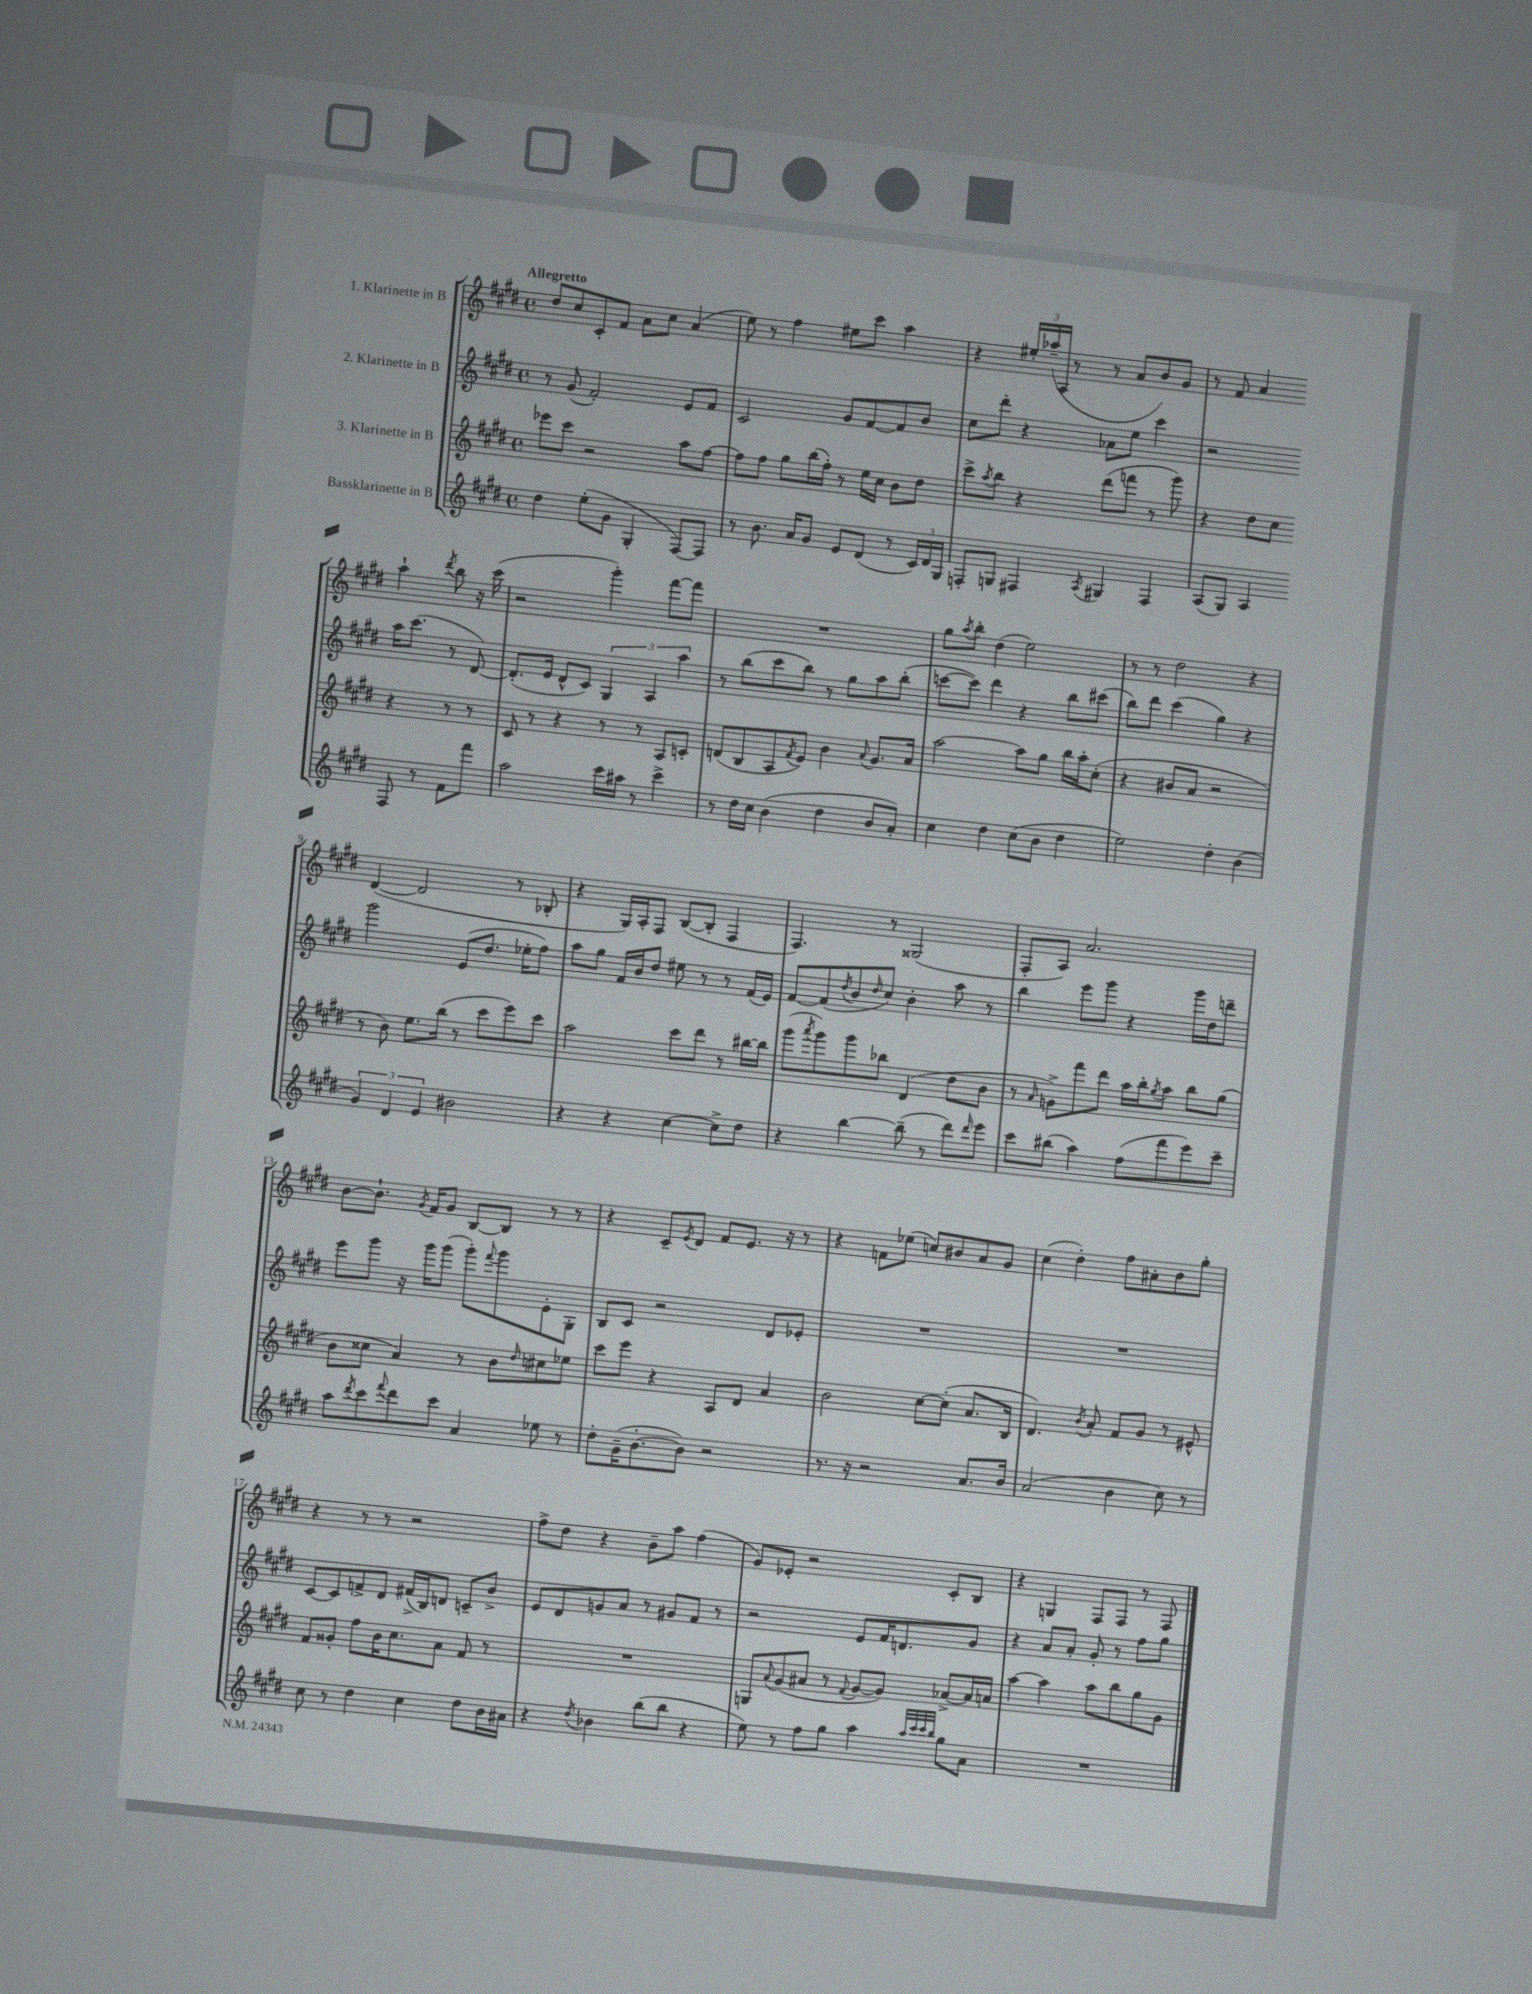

**kern	**kern	**kern	**kern
*part4	*part3	*part2	*part1
*staff4	*staff3	*staff2	*staff1
*I"Bassklarinette in B	*I"3. Klarinette in B	*I"2. Klarinette in B	*I"1. Klarinette in B
*clefG2	*clefG2	*clefG2	*clefG2
*k[f#c#g#d#]	*k[f#c#g#d#]	*k[f#c#g#d#]	*k[f#c#g#d#]
*M4/4	*M4/4	*M4/4	*M4/4
*met(c)	*met(c)	*met(c)	*met(c)
=1	=1	=1	=1
!	!	!	!LO:TX:a:B:t=Allegretto
4dd#\	8eee-X\L	8r	8dd#/L
.	8ccc#\J	(8g#/	8cc#/
(8ee'\L	2r	2f#'/)	8c#'/
8g#\J	.	.	8f#/J
4G#'/	.	.	8a\L
.	.	.	8cc#\J
[8F#/L)	8aa\L	8e/L	(4a/
8F#/J]	[8ff#\J	8f#/J	.
=2	=2	=2	=2
8r	8ff#\L]	2c#/	8ee\)
8.b\	8ff#\J	.	8r
.	8gg#\L	.	4ff#\
16a/KL	.	.	.
8g#/J	(16bb\L	.	.
.	16ff#'\JJ)	.	.
8e/L	8r	8g#/L	8ee#X\L
(8d#/J	16ee\LL	[8f#/	8ccc#\J
.	16cc#\JJ	.	.
8r	8b\L	8f#/]	4aa\
24c#/LL)	8dd#\J	8b/J	.
24d#/	.	.	.
24G#/JJ	.	.	.
=3	=3	=3	=3
8Fn'/L	8ccc#^\L	8cc#\L	4r
.	8qaa/	.	.
8Gn/J	8bb\J	8ddd#'\J	.
4F#X/	4r	4r	24ee#X'/LL
.	.	.	(24aa-X~/
.	.	.	24A/JJ
.	.	.	8r
8qA/	.	.	.
4G#X/	(8ddd#\L	8a-X\L	8r
.	8fffn\J	8ee\J	8a/L
4F#/	8r	4ccc#\	8b/)
.	8ggg#\)	.	8g#/J
=4	=4	=4	=4
(8A/L	4r	2r	8r
8G#/J)	.	.	8f#/
4A/	8dd#\L	.	4a/
.	8cc#\J	.	.
8F#/	4r	16aa\KL	4aa`\
.	.	(8.ccc#\J	.
8r	.	.	.
.	.	.	8qddd#/
8f#\L	8r	8r	8bb\
8fff#\J	8r	[8d#/)	16r
.	.	.	(16ccc#\
!!LO:LB:g=z
=5	=5	=5	=5
2aa\	8c#/	(8.d#'/L]	2r
.	8r	.	.
.	.	16e/Jk	.
.	4r	8d#^^/L	.
.	.	8c#/J)	.
16ccc#\LL	8r	6G#/	4ggg#'\)
16aa#X\JJ	.	.	.
8r	8r	.	.
.	.	6A/	.
4ccc#^\	8A/L	.	[8fff#\L
.	.	6aa\	.
.	8cn'/J	.	8fff#\J]
=6	=6	=6	=6
8r	(8dn/L	8r	1r
16dd#\LL	8B/	(8bb\L	.
16cc#\JJ	.	.	.
(4b\	8A/	8ccc#\	.
.	8qf#/	.	.
.	8e/J)	8bb\J)	.
4dd#\	4b\	8r	.
.	.	8gg#\L	.
.	8qqa/	.	.
8b/L	8.g#/L	8aa\	.
8a'/J)	.	(8bb'\J	.
.	16a/Jk	.	.
=7	=7	=7	=7
4cc#\	[2aa\	[8cccn\L	8gg#\L
.	.	.	8qaa/
.	.	8ccc\J])	8bb'\J
4dd#\	.	4ddd#\	(4dd#\
(8cc#\L	8aa\L]	4r	2ee\)
8b\J	8gg#\J	.	.
4dd#\	16bb\LL	8bb\L	.
.	16aa'\J	.	.
.	(8cc#'\J	(8ccc#X\J	.
=8	=8	=8	=8
2ee\)	4r	8bb\L)	8r
.	.	8ddd#\J	8r
.	8b#X/L	(4ccc#\	2dd#\
.	8a/J	.	.
4dd#'\	2r	4gg#\)	.
(4b\	.	4r	4r
!!LO:LB:g=z
=9	=9	=9	=9
6g#/)	8r	2ggg#\	([4d#/
.	8b\)	.	.
6d#/	.	.	.
.	8.ee\L	.	2d#/]
6e/	.	.	.
.	(16bb\Jk	.	.
2b#X\	8r	(8e/L	.
.	8ccc#\L	8.dd#/J	.
.	8eee\)	.	8r
.	.	16ee-X'\KL	.
.	8ccc#\J	8ff#\J)	8B-X'/
=10	=10	=10	=10
4r	2aa\	8aa\L	4r
.	.	8gg#\J	.
4r	.	16f#/LL	16G#/LL)
.	.	16b/J	16A'/J
.	.	8dd#/J	8F#/J
[4cc#\	8ccc#\L	8ee#X\	([8B/L
.	8ddd#\J	8r	8B'/J]
8cc#^\L]	8r	8r	4F#/
8dd#\J	[16bb#X\LL	(16f#/LL	.
.	16bb#\JJ]	16e/JJ)	.
=11	=11	=11	=11
4r	(8ggg#\L	[8f#/L	4.F#/)
.	8qaaa/	.	.
.	8ggg#\)	(8f#/]	.
.	.	8qdd#/	.
[4bb\	8ggg#\	8b/	.
.	.	16qqdd#/	.
.	8bb-X\J	8cc#/J)	8r
(8bb~\]	(4d#/	4b'\	(2G##X/
8r	.	.	.
8ddd#\L)	8dd#\L	8aa\	.
16qqddd#/	.	.	.
8eee\J	8b\J	8r	.
=12	=12	=12	=12
8ccc#\L	8r	4bb\	8F#'/L
.	16qqa/	.	.
(8bb#X\J	8gn^\L)	.	8A/J)
4aa\)	8fff#\	8eee\L	2.a/
.	8ddd#\J	8ggg#\J	.
(8ff#\L	16aa\LL	4r	.
.	16bb'\J	.	.
.	8qgg#/	.	.
8fff#\	8aa\J	.	.
8eee\)	8bb\L	16ggg#\LL	.
.	.	16dd#\J	.
8ccc#~\J	(8gg#\J	8dddn~\J	.
!!LO:LB:g=z
=13	=13	=13	=13
8aa\L	8b\L	8eee\L	[8b\L
8qddd#/	.	.	.
8ccc#\	8cc##X\J	8ggg#\J	8.b`\J]
8qqfff#/	.	.	.
8ddd#\	4a/)	16r	.
.	.	.	8qg#/
.	.	16ggg#\KL	16f#/KL
8ccc#\J	.	(8ggg#\J	8g#/J
4a/	8r	8ggg#'\L)	[8B/L
.	.	8qqfff#/	.
.	8b\L	8ggg#\	8B/J]
.	16qqdd#/	.	.
8ee-X\	8cc#X\	8e'\	8r
8r	8ee-X\J	8G#'\J	8r
=14	=14	=14	=14
8dd#'\L	8ccc#\L	8B/L	4r
(16g#~\K	8eee\J	8c#/J	.
[8.b'\	.	.	.
.	4r	2r	8c#~/L
.	.	.	8qe/
8b\J])	.	.	8d#/J
2r	8A/L	.	8f#/L
.	8d#/J	.	8.e/J
.	4a/	8d#/L	.
.	.	.	16r
.	.	8e-X'/J	8r
=15	=15	=15	=15
8.r	2b\	1r	4r
16r	.	.	.
2r	.	.	8fn\L
.	.	.	(8ee-X\J
.	[8cc#\L	.	8ccn/L)
.	(8cc#'\J]	.	8b#X/
8.a/L	8.a/L	.	8a/
.	.	.	8g#/J
16b/Jk	16B/Jk	.	.
=16	=16	=16	=16
(2a/	4.d#/)	1r	(4cc#\
.	.	.	4dd#'\)
.	8qb/	.	.
.	8a'/	.	.
4b\	8f#/L	.	8ff#\L
.	8g#/J	.	8a#X'\
8cc#\)	8r	.	8b\
8r	8e#X^^/	.	8gg#'\J
!!LO:LB:g=z
=17	=17	=17	=17
8cc#\	8f#/L	[8c#/L	4r
8r	8g##X'/J	8c#/]	.
4dd#\	8ff#\L	8fn^/	8r
.	16b\K	8d#/J	8r
.	8.cc#\	.	.
4cc#\	.	(16f#X^/LL	2r
.	.	16B/J)	.
.	8a\J	8dn/J	.
8dd#\L	8f#/	8cn~/L	.
16b\L	8r	8b^/J	.
16a#X\JJ	.	.	.
=18	=18	=18	=18
4r	1r	8e/L	8ff#^\L
.	.	8d#/	8dd#\J
8qdd#/	.	.	.
4b-X\	.	8gn/	4r
.	.	8a/J	.
(8bb\L	.	8r	8b~\L
8bb\J	.	8g#X/L	8aa\J
4r	.	8f#/J	(4ff#\
.	.	8r	.
=19	=19	=19	=19
8ee\)	8Gn/L	2r	8g#/L)
.	8qqa/	.	.
8r	(8g#/	.	8e-X'/J
8ff#\L	8a#X/J	.	2r
8gg#\J	8r	.	.
.	8qqf#/	.	.
4aa\	[8g#/L	8e/L	.
.	8g#/J])	16f#/K	.
.	.	8.dn/	.
32qqaa/LLL	.	.	.
32qqccc#/	.	.	.
32qqccc#/	.	.	.
32qqbb/JJJ	.	.	.
8gg#\L	[8a-X^/L	.	8c#'/L
8a\J	16a-/L]	8g#/J	8B/J
.	16an/JJ	.	.
=20	=20	=20	=20
1r	[4aa\	4r	4r
.	4aa\]	8a/L	4Gn/
.	.	8a'/J	.
.	8aa\L	8g#'/	8F#/L
.	8bb\	8r	8F#/J
.	8gg#\	8ff#\L	8r
.	8g#\J	8gg#\J	8F#/
==	==	==	==
*-	*-	*-	*-
